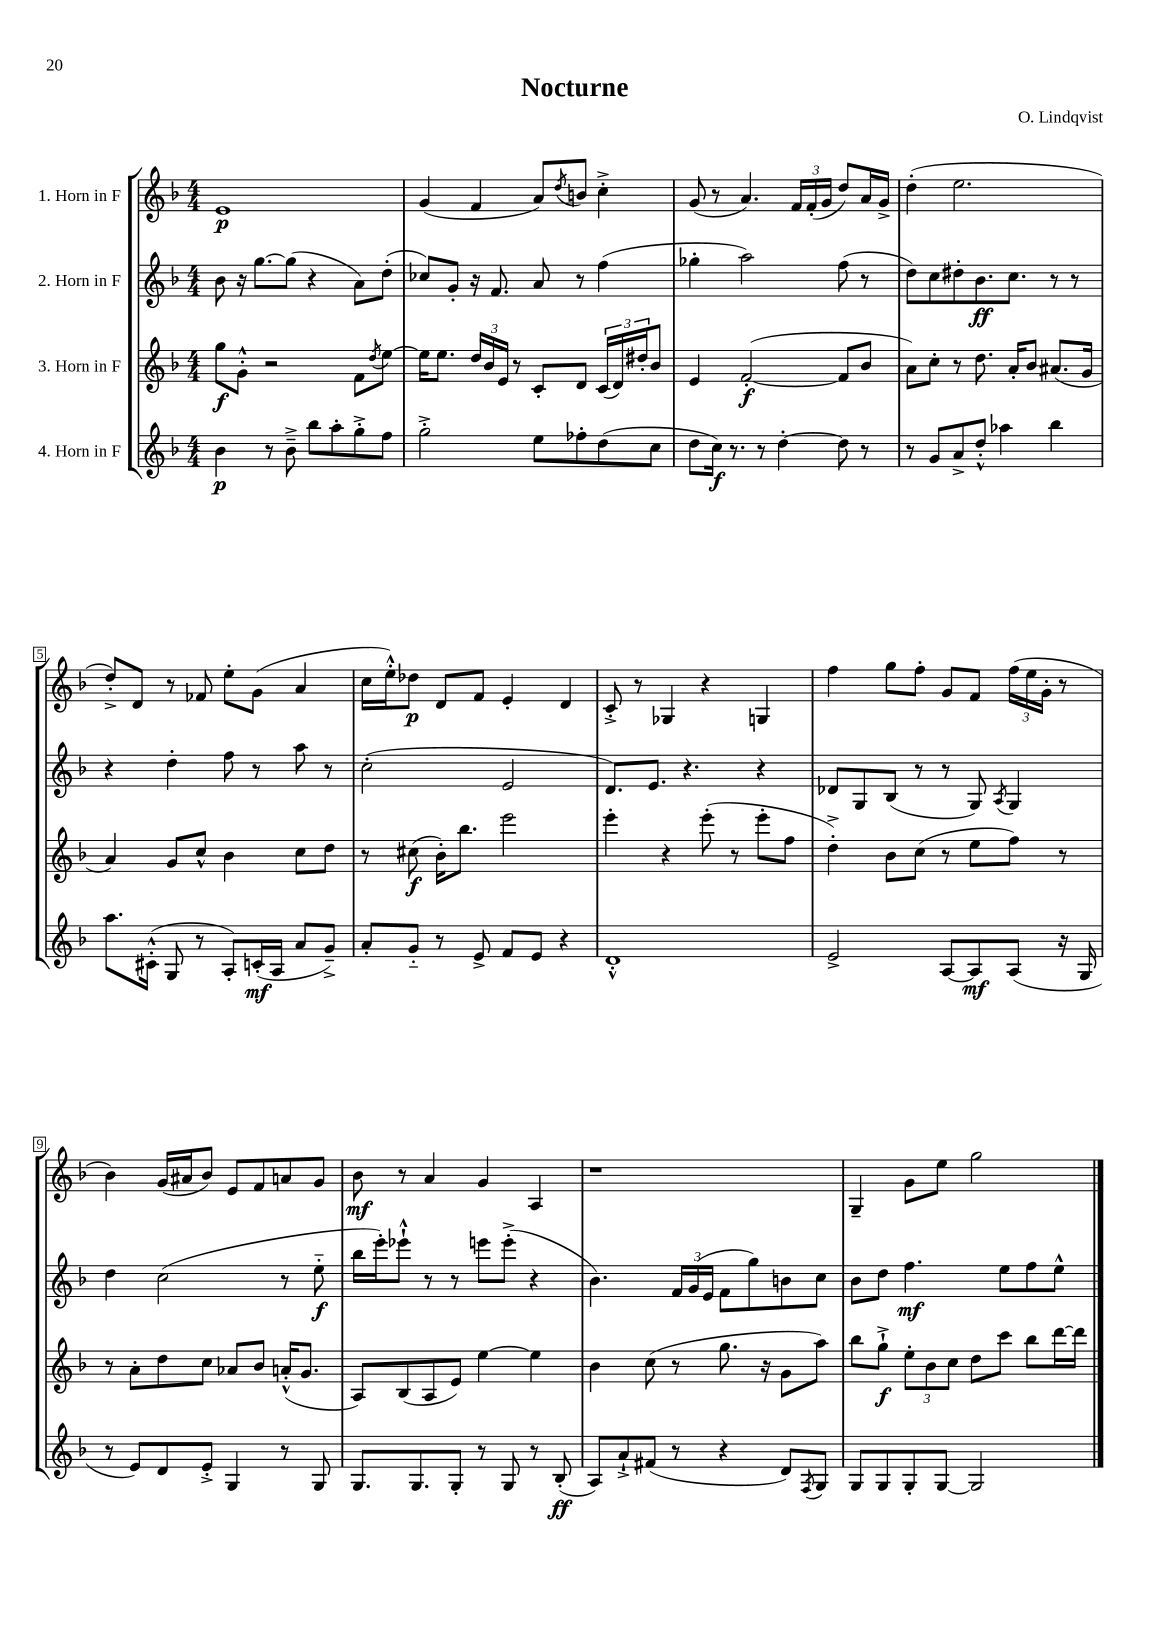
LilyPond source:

\header { title = "Nocturne" composer = "O. Lindqvist" }
<<
\new StaffGroup <<
\new Staff = "s0" \with { instrumentName = "1. Horn in F" } {
    \clef treble \key f \major \numericTimeSignature \time 4/4
    e'1\p |
    g'4( f'4 a'8) \acciaccatura { d''8 } b'8 c''4-.-> |
    g'8( r8 a'4.) \tuplet 3/2 { f'16 f'16-.( g'16 } d''8) a'16 g'16-> |
    d''4-.( e''2. |
    d''8-.->) d'8 r8 fes'8 e''8-. g'8( a'4 |
    c''16 e''16-.-^) des''8\p d'8 f'8 e'4-. d'4 |
    c'8-.-> r8 ges4 r4 g4 |
    f''4 g''8 f''8-. g'8 f'8 \tuplet 3/2 { f''16( e''16 g'16-. } r8 |
    bes'4) g'16( ais'16 bes'8) e'8 f'8 a'8 g'8 |
    bes'8\mf r8 a'4 g'4 a4 |
    r1 |
    g4-- g'8 e''8 g''2 \bar "|." |
}
\new Staff = "s1" \with { instrumentName = "2. Horn in F" } {
    \clef treble \key f \major \numericTimeSignature \time 4/4
    bes'8 r16 g''8.~ g''8( r4 a'8) d''8-.( |
    ces''8) g'8-. r16 f'8. a'8 r8 f''4( |
    ges''4-. a''2) f''8( r8 |
    d''8) c''8 dis''8-. bes'8.\ff c''8. r8 r8 |
    r4 d''4-. f''8 r8 a''8 r8 |
    c''2-.( e'2 |
    d'8.) e'8. r4. r4 |
    des'8 g8 bes8( r8 r8 g8) \acciaccatura { a8 } g4 |
    d''4 c''2( r8 e''8-_\f |
    bes''16 e'''16-.) ees'''8-!-^ r8 r8 e'''8 e'''8-.->( r4 |
    bes'4.) \tuplet 3/2 { f'16 g'16( e'16 } f'8 g''8) b'8 c''8 |
    bes'8 d''8 f''4.\mf e''8 f''8 e''8-^ \bar "|." |
}
\new Staff = "s2" \with { instrumentName = "3. Horn in F" } {
    \clef treble \key f \major \numericTimeSignature \time 4/4
    g''8\f g'8-.-^ r2 f'8 \acciaccatura { d''8 } e''8~ |
    e''16 e''8. \tuplet 3/2 { d''16 bes'16 e'16 } r8 c'8-. d'8 \tuplet 3/2 { c'16( d'16) dis''16-. } bes'8 |
    e'4 f'2~-.\f( f'8 bes'8 |
    a'8) c''8-. r8 d''8. a'16-. bes'8 ais'8.( g'16 |
    a'4) g'8 c''8-^ bes'4 c''8 d''8 |
    r8 cis''8\f( bes'16-.) bes''8. e'''2 |
    e'''4-. r4 e'''8-.( r8 e'''8-. f''8 |
    d''4-.->) bes'8 c''8( r8 e''8 f''8) r8 |
    r8 a'8-. d''8 c''8 aes'8 bes'8 a'16-.-^( g'8. |
    a8) bes8( a8 e'8) e''4~ e''4 |
    bes'4 c''8( r8 g''8. r16 g'8 a''8) |
    bes''8 g''8-!->\f \tuplet 3/2 { e''8-. bes'8 c''8 } d''8 c'''8 bes''8 d'''16~ d'''16 \bar "|." |
}
\new Staff = "s3" \with { instrumentName = "4. Horn in F" } {
    \clef treble \key f \major \numericTimeSignature \time 4/4
    bes'4\p r8 bes'8---> bes''8 a''8-. g''8-.-> f''8 |
    g''2-.-> e''8 fes''8-. d''8( c''8 |
    d''8 c''16\f) r8. r8 d''4~-. d''8 r8 |
    r8 g'8 a'8-> d''8-.-^ aes''4 bes''4 |
    a''8. cis'16-.-^( g8 r8 a8-.) c'16-.\mf( a16 a'8 g'8--->) |
    a'8-. g'8-_ r8 e'8-> f'8 e'8 r4 |
    d'1-.-^ |
    e'2-> a8~ a8\mf a8( r16 g16 |
    r8 e'8) d'8 e'8-.-> g4 r8 g8 |
    g8. g8. g8-. r8 g8 r8 bes8-.\ff( |
    a8) a'8-!-> fis'8( r8 r4 d'8) \acciaccatura { f8 } g8 |
    g8 g8 g8-. g8~ g2 \bar "|." |
}
>>
>>
\layout { \context { \Score \override BarNumber.stencil = #(make-stencil-boxer 0.1 0.3 ly:text-interface::print) } }
